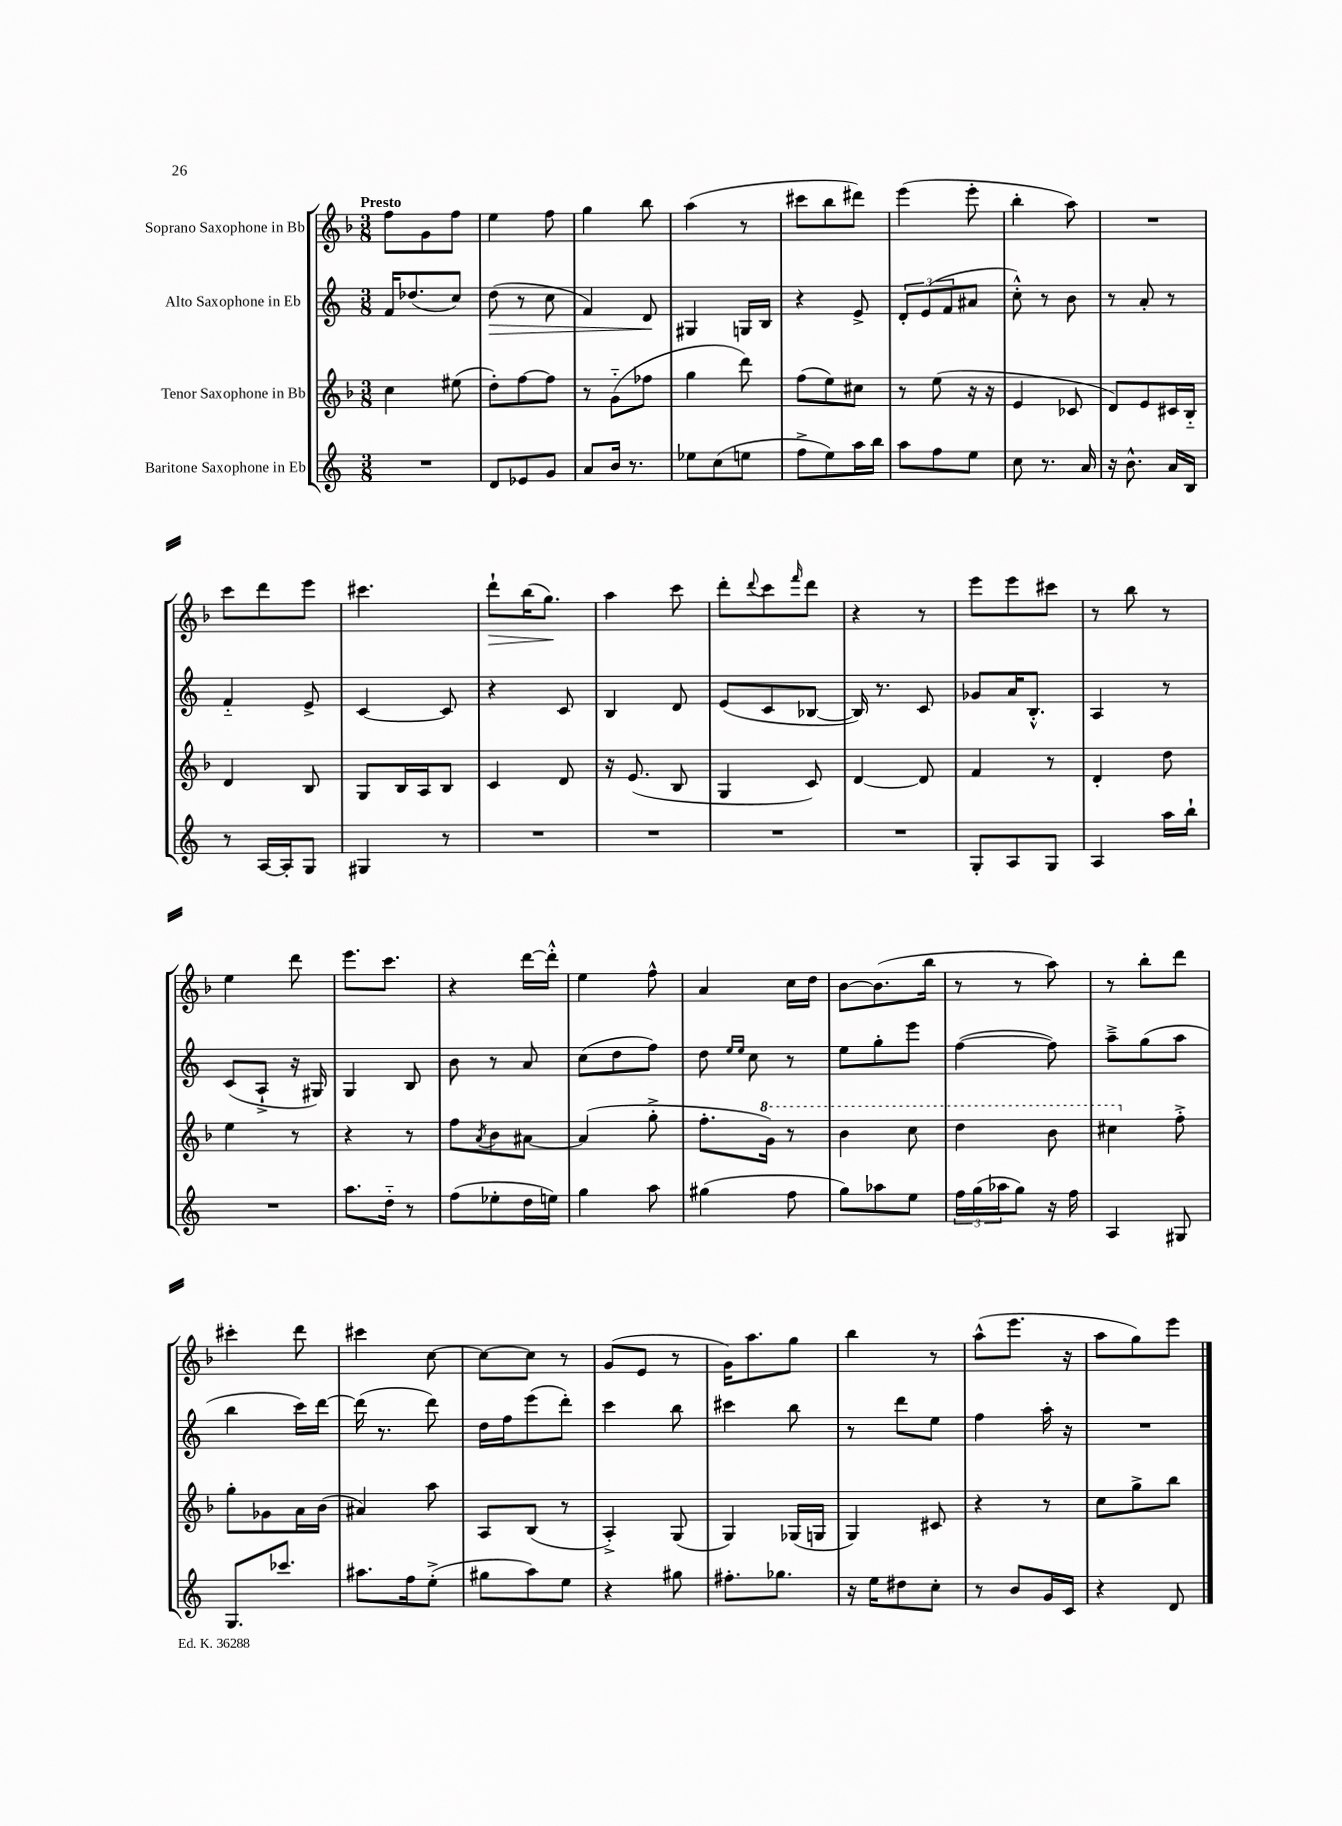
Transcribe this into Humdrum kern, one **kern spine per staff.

**kern	**kern	**kern	**dynam	**kern	**dynam
*part4	*part3	*part2	*part2	*part1	*part1
*staff4	*staff3	*staff2	*staff2	*staff1	*staff1
*I"Baritone Saxophone in Eb	*I"Tenor Saxophone in Bb	*I"Alto Saxophone in Eb	*	*I"Soprano Saxophone in Bb	*
*clefG2	*clefG2	*clefG2	*	*clefG2	*
*k[]	*k[b-]	*k[]	*	*k[b-]	*
*M3/8	*M3/8	*M3/8	*	*M3/8	*
=1	=1	=1	=1	=1	=1
!	!	!	!	!LO:TX:a:B:t=Presto	!
4.r	4cc\	16f/KL	.	8ff\L	.
.	.	(8.dd-X/	.	.	.
.	.	.	.	8g\	.
.	(8ee#X\	8cc/J)	.	8ff\J	.
=2	=2	=2	=2	=2	=2
!	!	!	!LO:HP:b	!	!
8d/L	8dd'\L)	(8dd\	>	4ee\	.
8e-X/	[8ff\	8r	.	.	.
8g/J	8ff\J]	8cc\	.	8ff\	.
=3	=3	=3	=3	=3	=3
8a/L	8r	4f/)	.	4gg\	.
16b/Jk	(8g\L	.	.	.	.
8.r	.	.	.	.	.
.	8ff-X\J	8d/	.	8bb-\	.
.	.	.	]	.	.
=4	=4	=4	=4	=4	=4
8ee-X\L	4gg\	4G#X/	.	(4aa\	.
(8cc\	.	.	.	.	.
8een\J	8ddd\)	16Gn/LL	.	8r	.
.	.	16B/JJ	.	.	.
=5	=5	=5	=5	=5	=5
8ff^\L	(8ff\L	4r	.	8ccc#X\L	.
8ee\)	8ee\)	.	.	8bb-\	.
16aa\L	8cc#X\J	8e^/	.	8ddd#X\J)	.
16bb\JJ	.	.	.	.	.
=6	=6	=6	=6	=6	=6
8aa\L	8r	12d'/L	.	(4eee\	.
.	.	(12e/	.	.	.
8ff\	(8ee\	.	.	.	.
.	.	12f/	.	.	.
8ee\J	16r	8a#X/J	.	8eee'\	.
.	16r	.	.	.	.
=7	=7	=7	=7	=7	=7
8cc\	4e/	8cc'^^\)	.	4bb-'\	.
8.r	.	8r	.	.	.
.	8c-X/	8b\	.	8aa\)	.
16a/	.	.	.	.	.
=8	=8	=8	=8	=8	=8
16r	8d/L)	8r	.	4.r	.
8.b^^\	.	.	.	.	.
.	8e/	8a'/	.	.	.
16a/LL	16c#X/L	8r	.	.	.
16B/JJ	16B-/JJ	.	.	.	.
!!LO:LB:g=z
=9	=9	=9	=9	=9	=9
8r	4d/	4f/	.	8ccc\L	.
[16A/LL	.	.	.	8ddd\	.
16A'/J]	.	.	.	.	.
8G/J	8B-/	8e^/	.	8eee\J	.
=10	=10	=10	=10	=10	=10
4G#X/	8G/L	[4c/	.	4.ccc#X\	.
.	16B-/L	.	.	.	.
.	16A/J	.	.	.	.
8r	8B-/J	8c/]	.	.	.
=11	=11	=11	=11	=11	=11
!	!	!	!	!	!LO:HP:b
4.r	4c/	4r	.	8ddd`\L	>
.	.	.	.	(16bb-\K	.
.	.	.	.	8.gg\J)	.
.	8d/	8c/	.	.	.
.	.	.	.	.	]
=12	=12	=12	=12	=12	=12
4.r	16r	4B/	.	4aa\	.
.	(8.e/	.	.	.	.
.	8B-/	8d/	.	8ccc\	.
=13	=13	=13	=13	=13	=13
4.r	4G/	(8e/L	.	8ddd'\L	.
.	.	.	.	8qqddd/	.
.	.	8c/	.	8ccc\	.
.	.	.	.	16qqfff/	.
.	8c/)	[8B-X/J	.	8ddd\J	.
=14	=14	=14	=14	=14	=14
4.r	[4d/	16B-/])	.	4r	.
.	.	8.r	.	.	.
.	8d/]	8c/	.	8r	.
=15	=15	=15	=15	=15	=15
8G'/L	4f/	8g-X/L	.	8eee\L	.
8A/	.	16a/K	.	8eee\	.
.	.	8.B'^^/J	.	.	.
8G/J	8r	.	.	8ccc#X\J	.
=16	=16	=16	=16	=16	=16
4A/	4d'/	4A/	.	8r	.
.	.	.	.	8bb-\	.
16aa\LL	8dd\	8r	.	8r	.
16bb`\JJ	.	.	.	.	.
!!LO:LB:g=z
=17	=17	=17	=17	=17	=17
4.r	4ee\	(8c/L	.	4ee\	.
.	.	8A`^/J	.	.	.
.	8r	16r	.	8ddd\	.
.	.	16G#X/)	.	.	.
=18	=18	=18	=18	=18	=18
8.aa\L	4r	4G/	.	8.eee\L	.
16dd\Jk	.	.	.	8.ccc\J	.
8r	8r	8B/	.	.	.
=19	=19	=19	=19	=19	=19
(8ff\L	8ff\L	8b\	.	4r	.
.	8qa/	.	.	.	.
8ee-X'\	8b-\	8r	.	.	.
16dd\L	[8a#X\J	8a/	.	[16ddd\LL	.
16een\JJ)	.	.	.	16ddd'^^\JJ]	.
=20	=20	=20	=20	=20	=20
4gg\	(4a#/]	(8cc\L	.	4ee\	.
.	.	8dd\	.	.	.
8aa\	8gg'^\	8ff\J)	.	8ff^^\	.
=21	=21	=21	=21	=21	=21
(4gg#X\	8.ff'\L	8dd\	.	4a/	.
.	.	16qqee/LL	.	.	.
.	.	16qqee/JJ	.	.	.
.	.	8cc\	.	.	.
*	*8va	*	*	*	*
.	16gg\Jk)	.	.	.	.
8ff\	8r	8r	.	16cc\LL	.
.	.	.	.	16dd\JJ	.
=22	=22	=22	=22	=22	=22
8gg\L)	4bb-\	8ee\L	.	[8b-\L	.
8aa-X\	.	8gg'\	.	(8.b-\]	.
8ee\J	8ccc\	8eee\J	.	.	.
.	.	.	.	16bb-\Jk	.
=23	=23	=23	=23	=23	=23
24ff\LL	4ddd\	([4ff\	.	8r	.
(24gg\	.	.	.	.	.
24aa-X\J	.	.	.	.	.
8gg\J)	.	.	.	8r	.
16r	8bb-\	8ff\])	.	8aa\)	.
16ff\	.	.	.	.	.
=24	=24	=24	=24	=24	=24
4A/	4ccc#X\	8aa~^\L	.	8r	.
.	.	(8gg\	.	8bb-'\L	.
*	*X8va	*	*	*	*
8G#X/	8ff'^\	8aa\J	.	8ddd\J	.
!!LO:LB:g=z
=25	=25	=25	=25	=25	=25
8.G/L	8gg'\L	4bb\	.	4ccc#X'\	.
.	8g-X\	.	.	.	.
8.ccc-X/J	.	.	.	.	.
.	16a\L	16ccc\LL)	.	8ddd\	.
.	(16b-\JJ	[16ddd\JJ	.	.	.
=26	=26	=26	=26	=26	=26
8.aa#X\L	4a#X/)	(16ddd\]	.	4ccc#X\	.
.	.	8.r	.	.	.
16ff\k	.	.	.	.	.
(8ee'^\J	8aa\	8ddd\)	.	[8cc\	.
=27	=27	=27	=27	=27	=27
8gg#X\L	8A/L	16dd\LL	.	8cc\L_	.
.	.	16ff\J	.	.	.
8aa\)	(8B-/J	(8eee\	.	8cc\J]	.
8ee\J	8r	8ddd'\J)	.	8r	.
=28	=28	=28	=28	=28	=28
4r	4A'^/)	4ccc\	.	(8g/L	.
.	.	.	.	8e/J	.
8gg#X\	(8G/	8bb\	.	8r	.
=29	=29	=29	=29	=29	=29
8.ff#X'\L	4G/)	4ccc#X\	.	16g\KL)	.
.	.	.	.	8.aa\	.
8.gg-X\J	.	.	.	.	.
.	(16G-X/LL	8bb\	.	8gg\J	.
.	16Gn/JJ	.	.	.	.
=30	=30	=30	=30	=30	=30
16r	4G/)	8r	.	4bb-\	.
16ee\KL	.	.	.	.	.
8dd#X\	.	8ddd\L	.	.	.
8cc'\J	8c#X/	8ee\J	.	8r	.
=31	=31	=31	=31	=31	=31
8r	4r	4ff\	.	(8aa^^\L	.
8b/L	.	.	.	8.eee\J	.
16g/L	8r	16aa'\	.	.	.
16c/JJ	.	16r	.	16r	.
=32	=32	=32	=32	=32	=32
4r	8cc\L	4.r	.	8aa\L	.
.	8gg^\	.	.	8gg\)	.
8d/	8bb-\J	.	.	8eee\J	.
==	==	==	==	==	==
*-	*-	*-	*-	*-	*-
